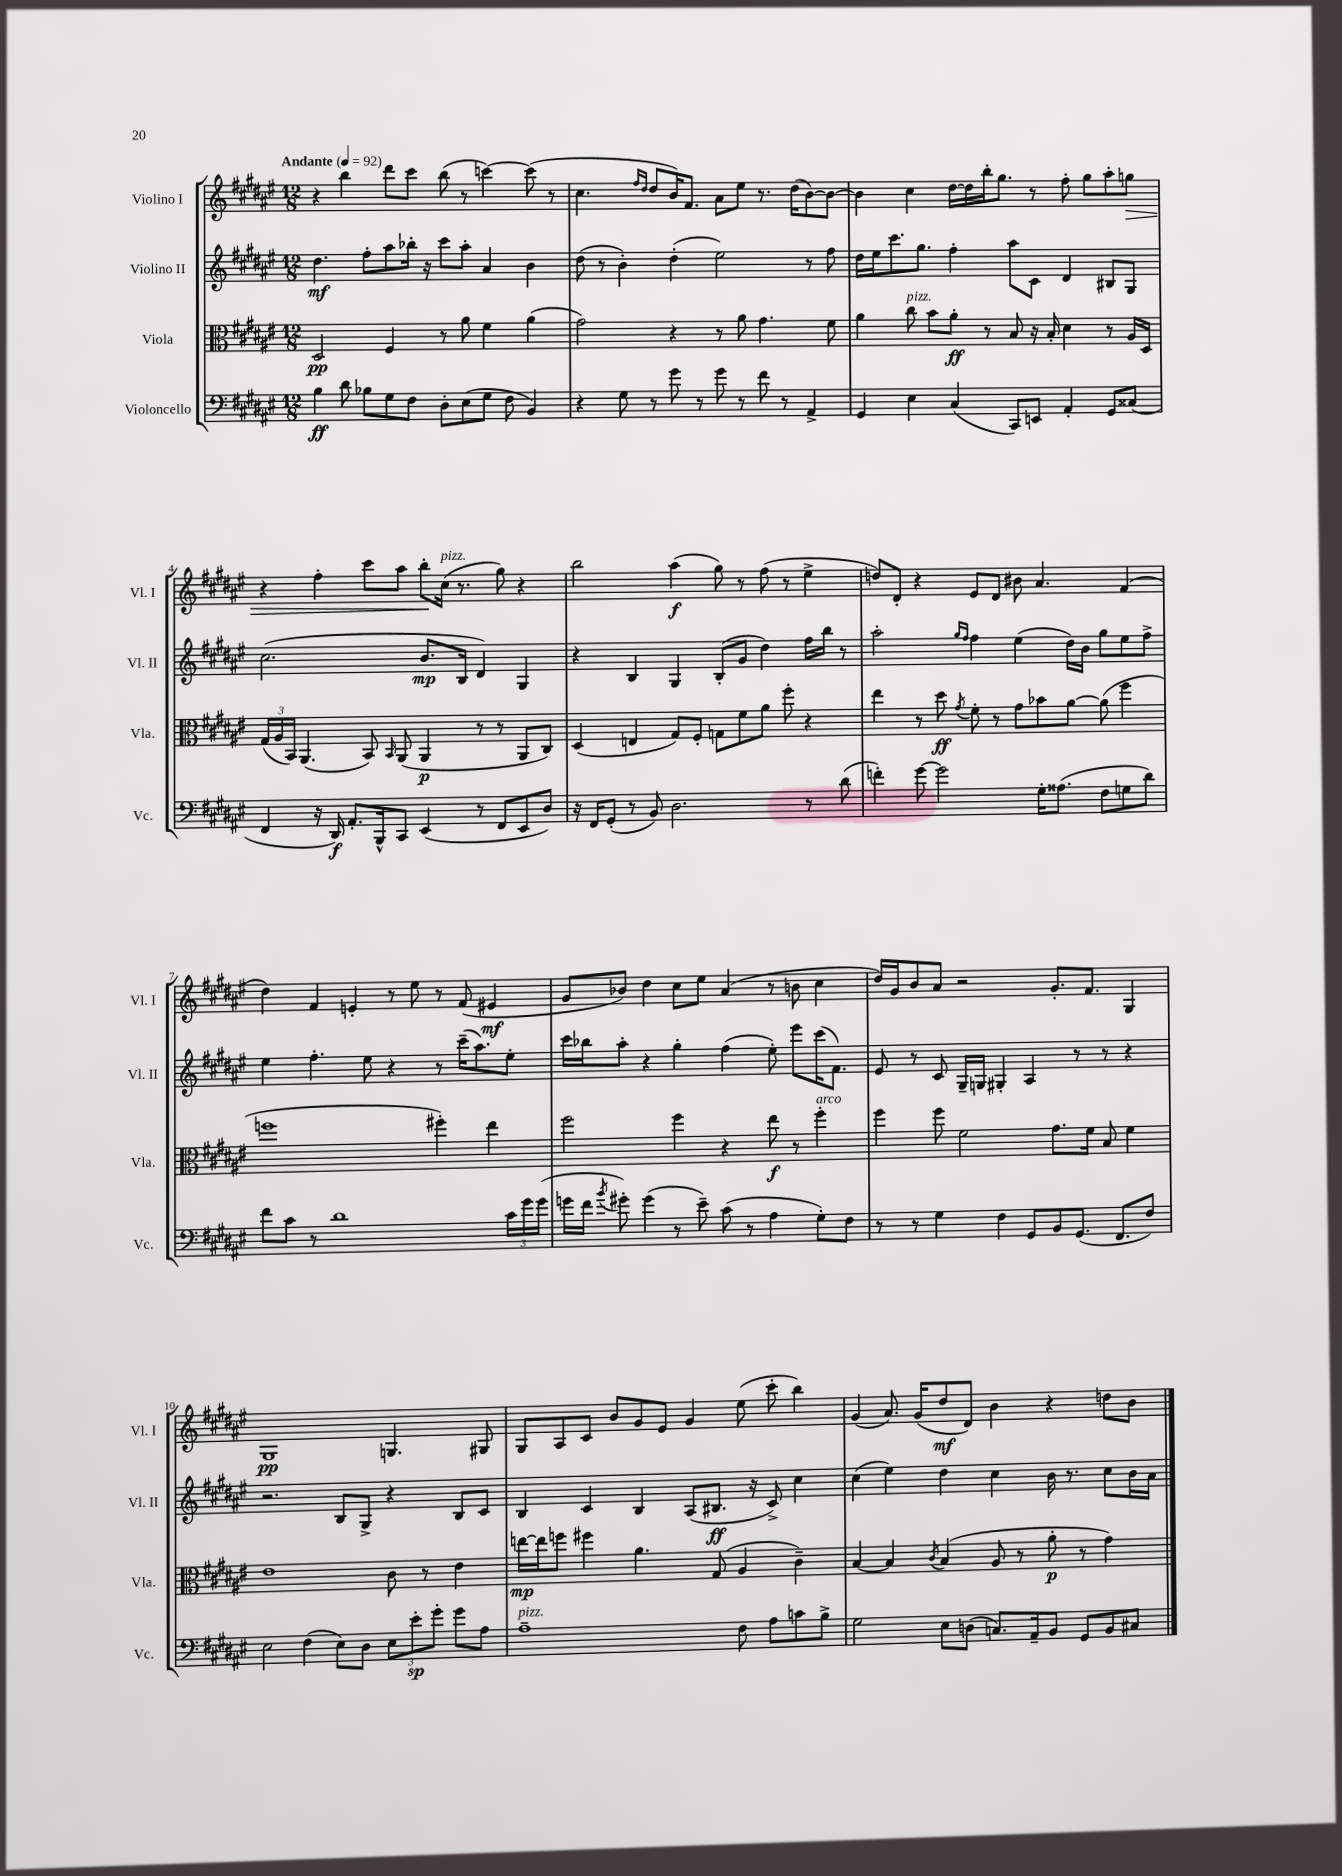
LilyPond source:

<<
\new StaffGroup <<
\new Staff = "s0" \with { instrumentName = "Violino I" shortInstrumentName = "Vl. I" } {
    \clef treble \key fis \major \numericTimeSignature \time 12/8 \tempo "Andante" 4 = 92
    \autoBeamOff r4 b''4 dis'''8[ cis'''8] b''8( r8 c'''4~) c'''8( r8 |
    cis''4. \grace { fis''16[ dis''16] } dis''8[ b'16) fis'8.] ais'8[ eis''8] r8. dis''16[( b'8~) b'8]~ |
    b'4 cis''4 dis''16[~ dis''16 b''16-. gis''8.] r8 fis''8-. gis''8[ ais''8-. g''8]\> |
    r4 fis''4-. cis'''8[ ais''8] b''8[-.\! cis''16]^\markup { \italic "pizz." }( r8. gis''8) r4 |
    b''2 ais''4\f( gis''8) r8 fis''8( r8 eis''4-> |
    d''8[) dis'8]-. r4 eis'8[ dis'8] bis'8 ais'4. fis'4( |
    dis''4) fis'4 e'4-. r8 eis''8 r8 fis'8( eis'4\mf |
    gis'8[ bes'8]) dis''4 cis''8[ eis''8] ais'4( r8 b'8 cis''4 |
    dis''16[) gis'16 b'8 ais'8] r2 gis'8.[-. fis'8.] gis4 |
    gis1\pp g4. gis8 |
    gis8[ ais8 cis'8] b'8[ gis'8 eis'8] gis'4 eis''8( cis'''8-. b''4) |
    gis'4( ais'8.) gis'16[( dis''8\mf dis'8]) b'4 r4 d''8[ b'8] \bar "|." |
}
\new Staff = "s1" \with { instrumentName = "Violino II" shortInstrumentName = "Vl. II" } {
    \clef treble \key fis \major \numericTimeSignature \time 12/8
    \autoBeamOff dis''4.\mf fis''8[-. ais''8 bes''16]-. r16 cis'''8[ ais''8]-. ais'4 b'4 |
    dis''8( r8 b'4-.) dis''4-.( eis''2) r8 fis''8 |
    dis''16[ eis''16 cis'''8. gis''8.] fis''4-. ais''8[ cis'8] dis'4 bis8[ gis8] |
    cis''2.( b'8.[\mp b16] dis'4) gis4 |
    r4 b4 gis4 b8[-.( gis'8] dis''4) fis''16[ b''16] r8 |
    ais''2-. \grace { gis''16[ fis''16] } fis''4 eis''4( dis''16[) b'16] gis''8[ eis''8 fis''8]-> |
    eis''4 fis''4.-. eis''8 r4 r8 cis'''16[--( ais''8.) eis''8]-. |
    cis'''16[ bes''16 ais''8]-. r4 gis''4-. fis''4( eis''8-.) eis'''8[ cis'''16( fis'8.]) |
    eis'8 r8 cis'8 gis16[-- g16] gis4-. ais4 r8 r8 r4 |
    r2. b8[ gis8]-> r4 b8[ cis'8] |
    b4 cis'4 b4 ais8[( bis8.]\ff r16 cis'8->) cis''4 |
    cis''4( eis''4) dis''4 cis''4 b'16 r8. cis''8[ b'16 ais'16] \bar "|." |
}
\new Staff = "s2" \with { instrumentName = "Viola" shortInstrumentName = "Vla." } {
    \clef alto \key fis \major \numericTimeSignature \time 12/8
    \autoBeamOff dis2\pp fis4 r8 ais'8 fis'4 ais'4( |
    gis'2) r4 r8 ais'8 gis'4. fis'8 |
    ais'4 cis''8^\markup { \italic "pizz." } b'8[ ais'8]-.\ff r8 b8 r16 b16-. dis'4 r8 ais16[ dis16] |
    \tuplet 3/2 { gis16[( ais16 b,16]) } ais,4.( b,8) \grace { b,16 } ais,8( ais,4\p r8 r8 ais,8[ cis8]) |
    dis4( e4 gis8[) fis8]-. g8[ fis'8 ais'8] fis''8-. r4 |
    eis''4 r8 dis''8\ff \acciaccatura { gis'8 } fis'8-. r8 gis'8[ bes'8 ais'8]~ ais'8( fis''4 |
    f''1 fis''4-.) eis''4 |
    fis''2 fis''4 r4 eis''8\f r8 fis''4-.^\markup { \italic "arco" } |
    fis''4 fis''8 fis'2 gis'8.[ fis'16] b8 fis'4 |
    eis'1 cis'8 r8 eis'4 |
    e''16[~\mp e''16 f''8] fis''4 ais'4. gis8( ais4 cis'4--) |
    b4~ b4 \acciaccatura { cis'8 } b4( ais8 r8 ais'8-.\p r8 gis'4) \bar "|." |
}
\new Staff = "s3" \with { instrumentName = "Violoncello" shortInstrumentName = "Vc." } {
    \clef bass \key fis \major \numericTimeSignature \time 12/8
    \autoBeamOff b4\ff dis'8 bes8[ gis8 fis8] dis8[-. eis8( gis8] fis8 b,4) |
    r4 gis8 r8 gis'8 r8 gis'8 r8 fis'8 r8 ais,4-> |
    gis,4 eis4 cis4( cis,8[) e,8] ais,4-. gis,8[ cisis8]( |
    fis,4 r16 dis,16\f) ais,8.[-. b,,16-^ cis,8] eis,4( r8 fis,8[ eis,8 dis8]) |
    r16 fis,16[ gis,8]-.( r8 b,8) dis2. r8 dis'8( |
    f'4-.) gis'8~ gis'2 gis16[-. aisis8.]( fis8[ g8 dis'8]) |
    fis'8[ cis'8] r8 dis'1 \tuplet 3/2 { cis'16[ gis'16 gis'16]( } |
    g'16[ fis'16] \acciaccatura { b'8 } gis'8-.) gis'4( r8 eis'8--) cis'8( r8 ais4 gis8[-.) fis8] |
    r8 r8 gis4 fis4 gis,8[ b,8 gis,8.]( fis,8.[ fis8]) |
    eis2 fis4( eis8[) dis8] \tuplet 3/2 { eis8[ eis'8-.\sp gis'8]-. } gis'8[ ais8] |
    ais1--^\markup { \italic "pizz." } fis8 ais8[ c'8 b8]-> |
    gis2 eis8[ d8]( c8.[) ais,16-- b,8] gis,8[ b,8 cis8] \bar "|." |
}
>>
>>
